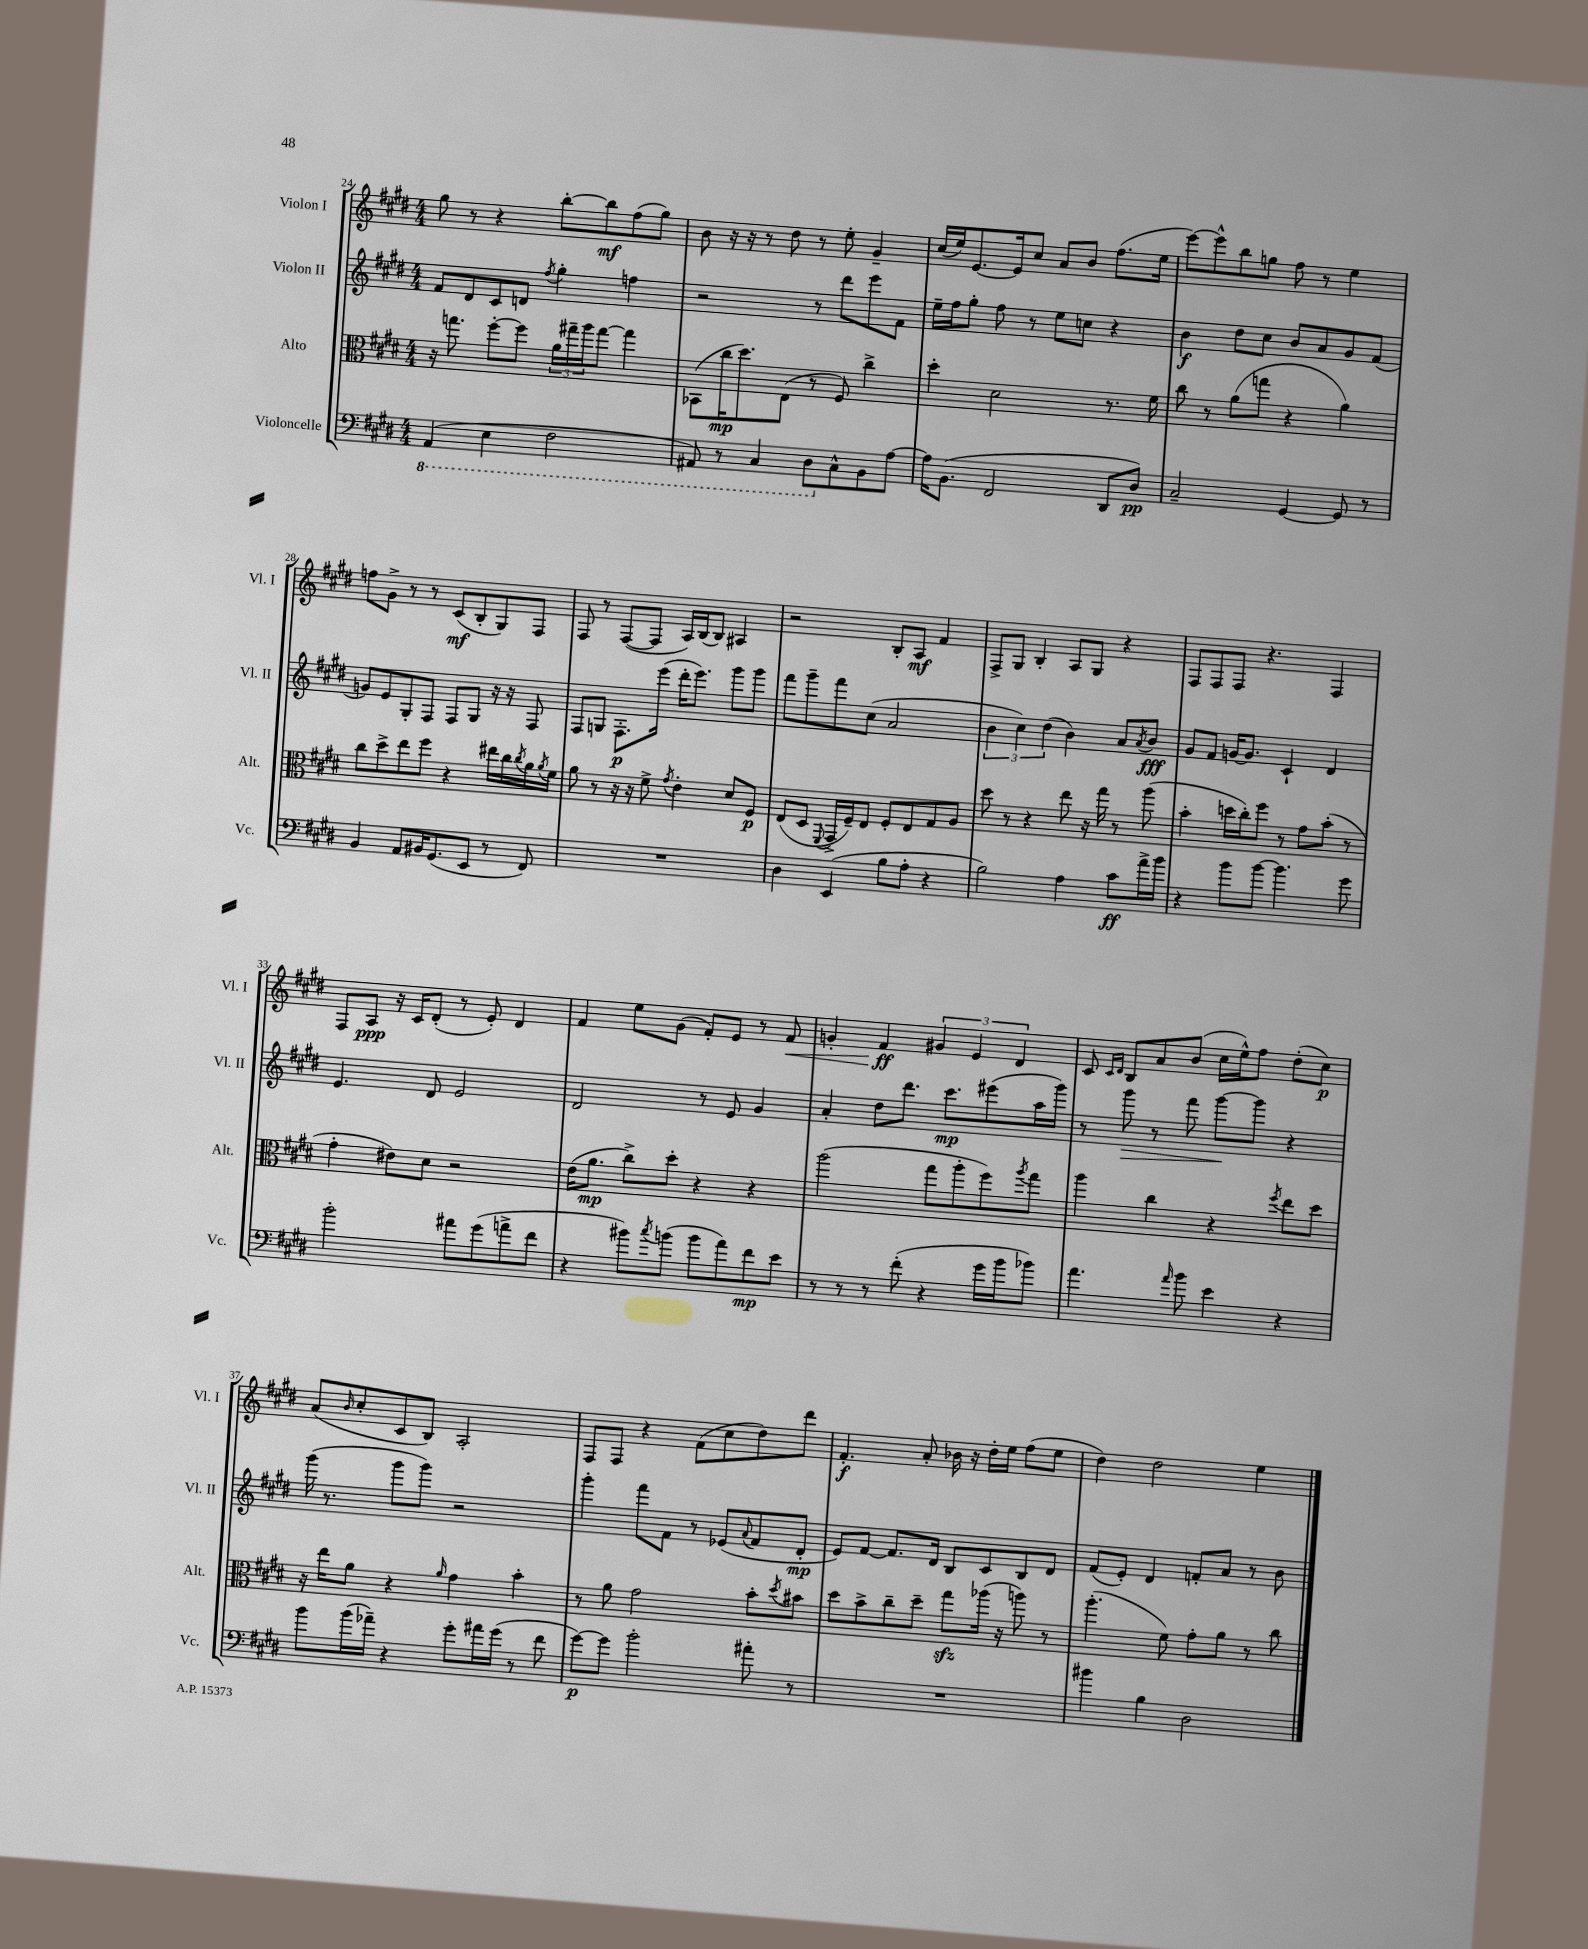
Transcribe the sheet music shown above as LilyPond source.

<<
\new StaffGroup <<
\new Staff = "s0" \with { instrumentName = "Violon I" shortInstrumentName = "Vl. I" } {
    \clef treble \key e \major \numericTimeSignature \time 4/4
    gis''8 r8 r4 b''8~-. b''8\mf fis''8( gis''8) |
    b'8 r16 r16 r8 dis''8 r8 e''8-. gis'4-- |
    cis''16( e''16) e'8.~ e'16 cis''8 a'8 b'8 fis''8.( e''16 |
    e'''8~) e'''8-^ b''8 g''8 fis''8 r8 e''4 |
    f''8 gis'8-> r8 r8 cis'8\mf( b8-. gis8) fis8 |
    fis8 r8 fis8~( fis8 a16) b16( b8) ais4 |
    r2 b8-. a8\mf fis'4 |
    fis8-> gis8 b4-. a8 gis8 r4 |
    fis8 fis8 fis8 r4. fis4 |
    fis8 a8\ppp r16 cis'16 dis'8-.( r8 e'8-.) dis'4 |
    fis'4 e''8 gis'8( fis'8-.) e'8 r8 fis'8\< |
    g'4-. fis'4\ff\! \tuplet 3/2 { gis'4 e'4 dis'4 } |
    cis'8 \grace { cis'16 dis'16 } b8 a'8 b'8( cis''16 e''16-^) fis''8 dis''8-.( cis''8\p) |
    a'8( \grace { b'16 } cis''8-. cis'8 b8) a2-. |
    fis8 fis8 r4 fis'8( cis''8 dis''8) dis'''8 |
    fis'4.-.\f a'8-. bes'16 r16 dis''16-. e''16 fis''8( e''8 |
    dis''4) dis''2 e''4 \bar "|." |
}
\new Staff = "s1" \with { instrumentName = "Violon II" shortInstrumentName = "Vl. II" } {
    \clef treble \key e \major \numericTimeSignature \time 4/4
    fis'8 dis'8 cis'8 d'8 \acciaccatura { fis''8 } gis''4-. f''4 |
    r2 r8 dis'''8 e'''8 fis'8 |
    e''16-- fis''16 gis''8-. fis''8 r8 e''8 c''8 r4 |
    b'4\f dis''8 cis''8 b'8 a'8 gis'8 fis'8( |
    g'8) e'8 gis8-. fis8 fis8 gis8 r16 r16 fis8 |
    fis8 g8 fis8.-.\p e'''16( dis'''16-. e'''8.) gis'''8 gis'''8 |
    fis'''8 gis'''8-- fis'''8 cis''8( a'2 |
    \tuplet 3/2 { b'4 cis''4) dis''4( } b'4) a'8 \acciaccatura { a'8 } b'8\fff |
    gis'8 fis'8 g'16~ g'8. cis'4-! dis'4 |
    e'4. dis'8 e'2 |
    dis'2 r8 e'8 gis'4 |
    a'4-. dis''8 dis'''8. cis'''8.\mp eis'''8( a''16 gis'''16) |
    r8 gis'''8\> r8 fis'''8 gis'''8~\! gis'''8 r4 |
    gis'''16( r8. gis'''8 gis'''8) r2 |
    gis'''4-. fis'''8 fis'8 r8 ees'8( \appoggiatura { a'8 } fis'8 dis'8-.\mp |
    e'8) fis'8~ fis'8. dis'16 b8 cis'8 b8 dis'8 |
    fis'8( e'8-.) dis'4 f'8-. a'8 r8 b'8 \bar "|." |
}
\new Staff = "s2" \with { instrumentName = "Alto" shortInstrumentName = "Alt." } {
    \clef alto \key e \major \numericTimeSignature \time 4/4
    r16 g''8. fis''8~-. fis''8 \tuplet 3/2 { a'16 gis''16-- a''16 } gis''8~ gis''4 |
    bes,8( cis''16\mp dis''8.) e8( r8 fis8) cis''4-> |
    dis''4-. dis'2 r8. fis'16 |
    cis''8 r8 a'8( g''8 r4 a'4) |
    cis''8 dis''8-> e''8 fis''8 r4 eis''16 cis''16 \acciaccatura { cis''8 } a'16 \acciaccatura { a'8 } fis'16 |
    a'8 r8 r16 r16 fis'8-> \acciaccatura { gis'8 } e'4-. dis'8 fis8\p |
    e8( dis8 \appoggiatura { fis,8 } gis,16-> fis16--) e8 fis8-. e8 gis8 a8 |
    dis''8 r8 r4 e''8 r16 gis''16 r8 a''8( |
    b'4-. d''16 cis''16-.) fis''8 r8 gis'8 b'8-.( r8 |
    gis'4-. eis'8) dis'8 r2 |
    e'16( a'8.\mp cis''8->) dis''8-. r4 r4 |
    a''2( gis''8 a''8-. fis''8) \acciaccatura { a''8 } gis''8 |
    a''4 cis''4 r4 \acciaccatura { fis''8 } e''8 dis''8 |
    r16 e''16 a'8 r4 \grace { a'16 } gis'4 b'4-. |
    r8 a'8 gis'2 b'8-. \acciaccatura { dis''8 } bis'8 |
    dis''8 b'8-> cis''8-- dis''8-- gis''8\sfz aes''16( r16 a''8) r8 |
    a''4.-.( fis'8) gis'8-. a'8 r8 cis''8 \bar "|." |
}
\new Staff = "s3" \with { instrumentName = "Violoncelle" shortInstrumentName = "Vc." } {
    \clef bass \key e \major \numericTimeSignature \time 4/4
    \ottava #-1 a,,4( e,4 fis,2 |
    ais,,8) r8 cis,4 dis,8 \ottava #0 cis8-^ b,8 a8~ |
    a16 b,8.( fis,2 dis,8 dis8\pp) |
    cis2-- gis,4~ gis,8 r8 |
    b,4 a,8 bis,16 gis,8.( e,8 r8 fis,8) |
    R1 |
    dis4 e,4( b8 a8-. r4 |
    b2) a4 cis'8\ff a'16-> b'16 |
    r4 b'8 b'8~ b'4. gis'8 |
    b'2-. ais'8 gis'8( a'8-> fis'8 |
    r4 bis'8) \acciaccatura { cis''8 } b'8( b'8 a'8) fis'8\mp e'8 |
    r8 r8 r8 fis'8-.( r4 gis'16 b'16 bes'8) |
    a'4. \grace { a'16 } b'8 e'4 r4 |
    b'8 b'16( aes'16--) r4 gis'8-. ais'16 gis'16( r8 fis'8 |
    gis'8~\p) gis'8 b'2-. ais'8-. r8 |
    R1 |
    bis'4 b4 dis2 \bar "|." |
}
>>
>>
\layout { \context { \Score currentBarNumber = #24 } }
